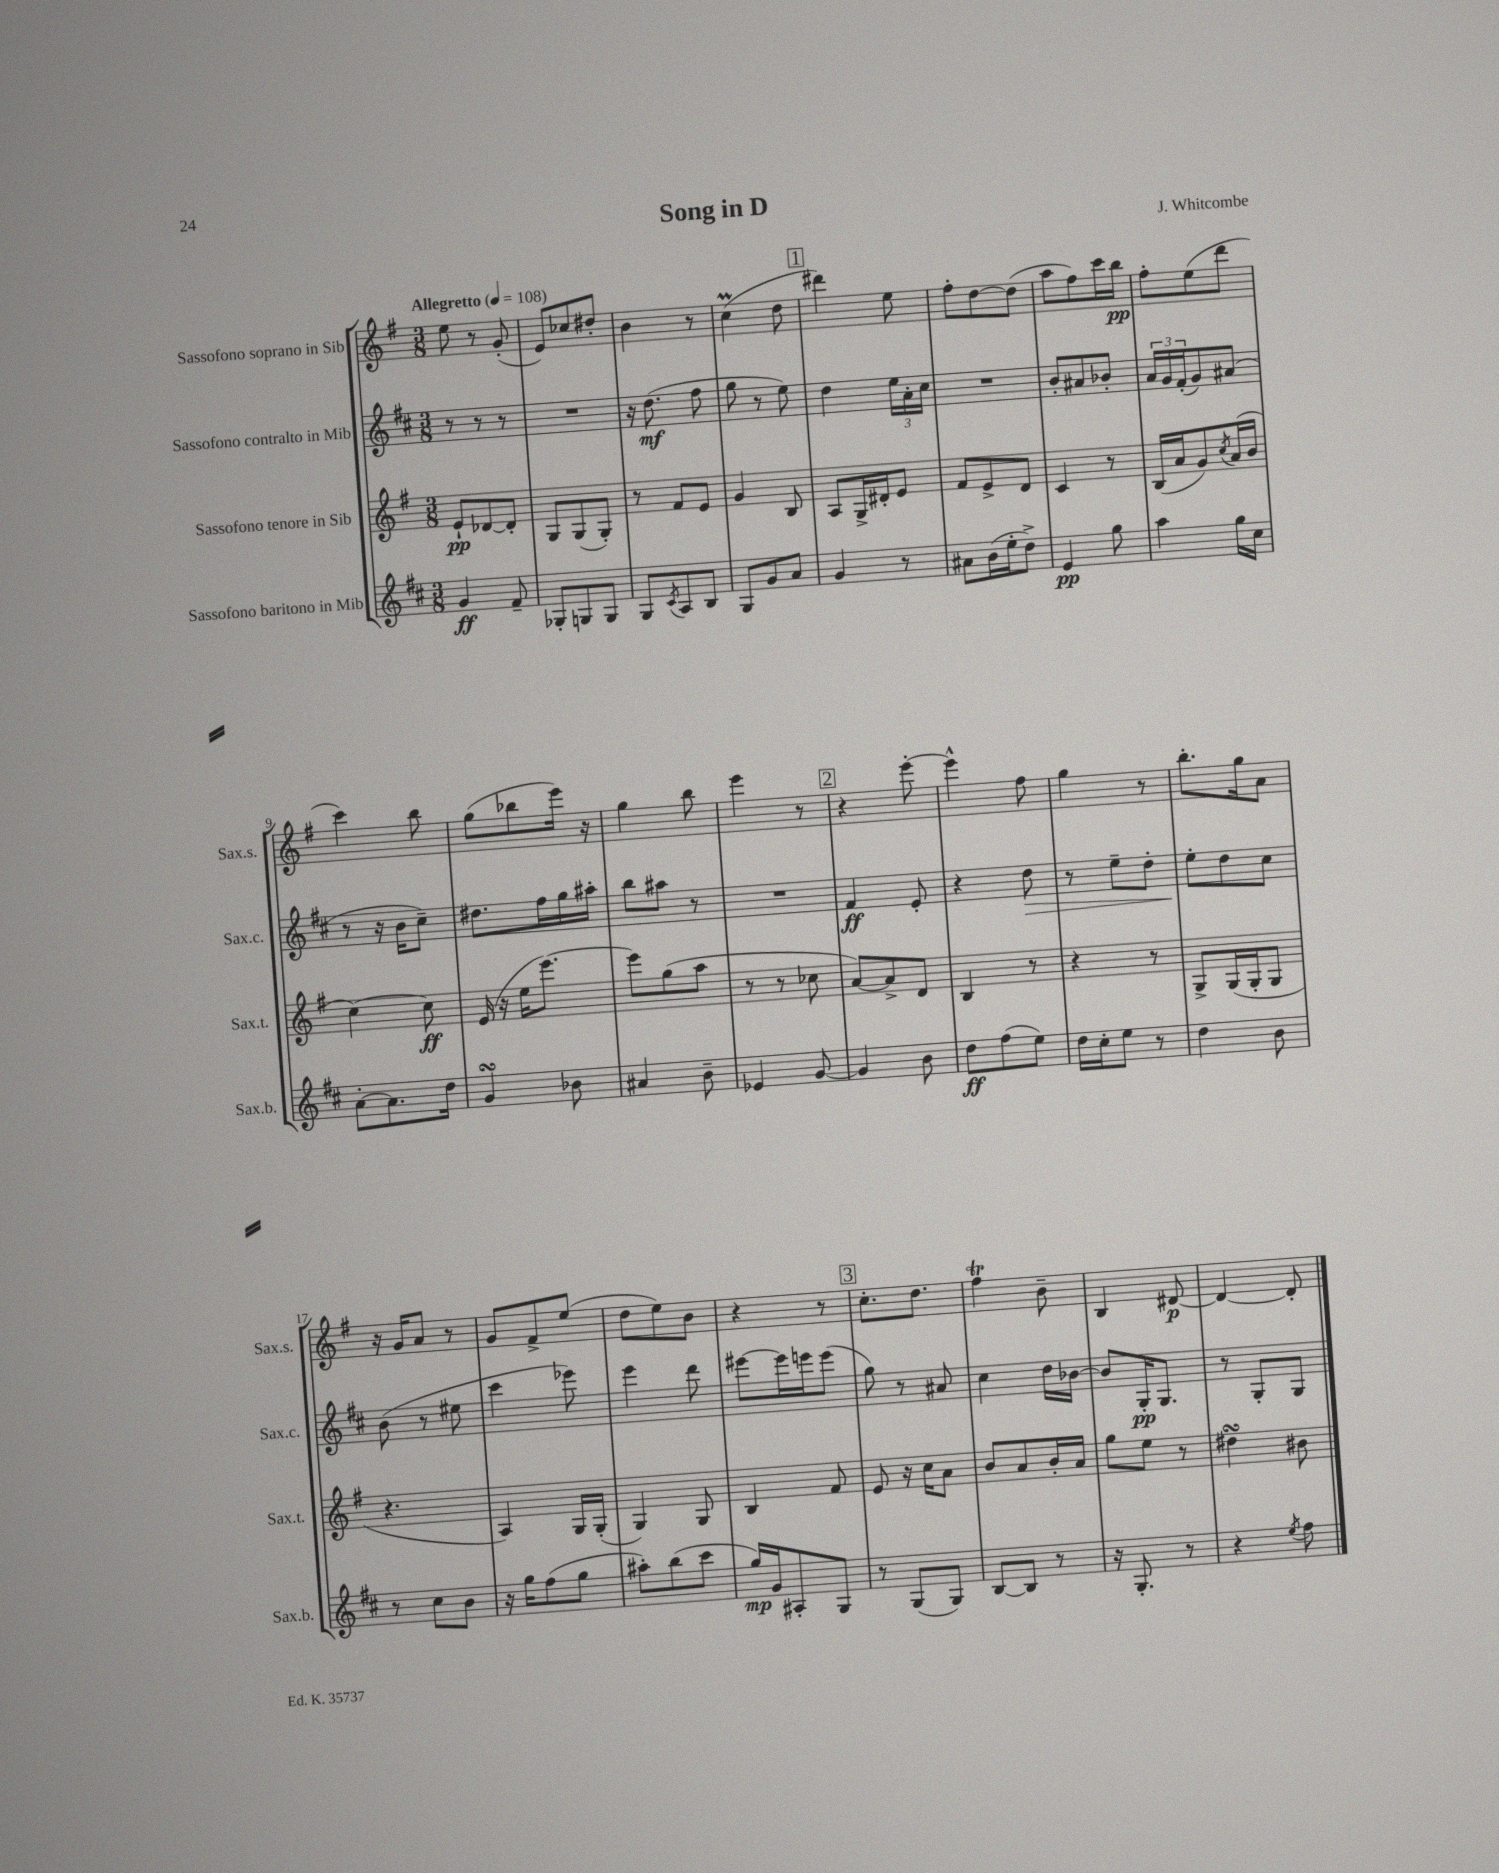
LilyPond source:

\header { title = "Song in D" composer = "J. Whitcombe" }
<<
\new StaffGroup <<
\new Staff = "s0" \with { instrumentName = "Sassofono soprano in Sib" shortInstrumentName = "Sax.s." } {
    \clef treble \key g \major \numericTimeSignature \time 3/8 \tempo "Allegretto" 4 = 108
    e''8 r8 g'8-.( |
    e'8) ces''8 dis''8-. |
    b'4 r8 |
    c''4\prall( d''8 |
    \mark \markup { \box "1" } dis'''4) e''8 |
    fis''8-. d''8~ d''8( |
    a''8 fis''8) c'''16 b''16\pp |
    fis''8-. e''8( d'''8 |
    c'''4) b''8 |
    g''8( bes''8 e'''16) r16 |
    g''4 b''8 |
    e'''4 r8 |
    \mark \markup { \box "2" } r4 e'''8~-. |
    e'''4-^ fis''8 |
    g''4 r8 |
    b''8.-. g''16 a'8 |
    r16 g'16 a'8 r8 |
    g'8 fis'8-> e''8( |
    d''8 e''8) b'8 |
    r4 r8 |
    \mark \markup { \box "3" } c''8.-. d''8. |
    fis''4\trill b'8-- |
    b4 dis'8~\p |
    dis'4~ dis'8-. \bar "|." |
}
\new Staff = "s1" \with { instrumentName = "Sassofono contralto in Mib" shortInstrumentName = "Sax.c." } {
    \clef treble \key d \major \numericTimeSignature \time 3/8
    r8 r8 r8 |
    R4. |
    r16 d''8.\mf( fis''8 |
    g''8 r8 e''8) |
    \mark \markup { \box "1" } d''4 \tuplet 3/2 { e''16 a'16-. cis''16 } |
    R4. |
    b'8-. ais'8 bes'8-. |
    \tuplet 3/2 { a'16 g'16 fis'16-.( } g'8) ais'8( |
    r8 r16 b'16 cis''8--) |
    dis''8. fis''16 g''16 ais''16-. |
    b''8 ais''8 r8 |
    R4. |
    \mark \markup { \box "2" } fis'4\ff e'8-. |
    r4 d''8\> |
    r8 e''8-- d''8-. |
    e''8-.\! d''8 cis''8 |
    b'8( r8 eis''8 |
    cis'''4 ees'''8) |
    e'''4 d'''8 |
    eis'''8~ eis'''16 e'''16 e'''8( |
    \mark \markup { \box "3" } g''8) r8 ais'8 |
    cis''4 d''16 bes'16~ |
    bes'8 g16-.\pp g8. |
    r8 g8-. g8 \bar "|." |
}
\new Staff = "s2" \with { instrumentName = "Sassofono tenore in Sib" shortInstrumentName = "Sax.t." } {
    \clef treble \key g \major \numericTimeSignature \time 3/8
    e'8-!\pp des'8~ des'8-. |
    g8 g8( g8-.) |
    r8 fis'8 e'8 |
    g'4 b8 |
    \mark \markup { \box "1" } a8 g16-> dis'16-. e'8 |
    fis'8 e'8-> d'8 |
    c'4 r8 |
    b16( a'16 g'8) \acciaccatura { c''8 } a'16( b'16 |
    c''4~) c''8\ff |
    e'16( r16 e''16 e'''8.~) |
    e'''8 g''8( a''8 |
    r8 r8 ces''8 |
    \mark \markup { \box "2" } a'8~) a'8-> d'8 |
    b4 r8 |
    r4 r8 |
    g8-> g16( g16-. g8 |
    r4. |
    a4) g16 g16-.( |
    g4) g8 |
    b4 fis'8 |
    \mark \markup { \box "3" } e'8 r16 c''16 a'8 |
    b'8 a'8 b'16-. a'16 |
    g''8 e''8 r8 |
    dis''4\turn bis'8 \bar "|." |
}
\new Staff = "s3" \with { instrumentName = "Sassofono baritono in Mib" shortInstrumentName = "Sax.b." } {
    \clef treble \key d \major \numericTimeSignature \time 3/8
    g'4\ff fis'8-- |
    ges8-. g8 g8 |
    g8 \acciaccatura { cis'8 } a8 b8 |
    g8 g'8 a'8 |
    \mark \markup { \box "1" } g'4 r8 |
    ais'8 b'16( e''16-. d''8->) |
    e'4\pp g''8 |
    a''4 g''16 cis''16 |
    a'8~-. a'8. d''16 |
    g'4\turn bes'8 |
    ais'4 b'8-- |
    ees'4 g'8~ |
    \mark \markup { \box "2" } g'4 b'8 |
    d''8\ff fis''8( e''8) |
    d''16 cis''16-. e''8 r8 |
    d''4 b'8 |
    r8 cis''8 b'8 |
    r16 g''16 fis''8( g''8 |
    ais''8-.) b''8( cis'''8 |
    g''16\mp) g'16 ais8-. g8 |
    \mark \markup { \box "3" } r8 g8( g8) |
    b8~ b8 r8 |
    r16 g8.-. r8 |
    r4 \acciaccatura { e''8 } fis''8 \bar "|." |
}
>>
>>
